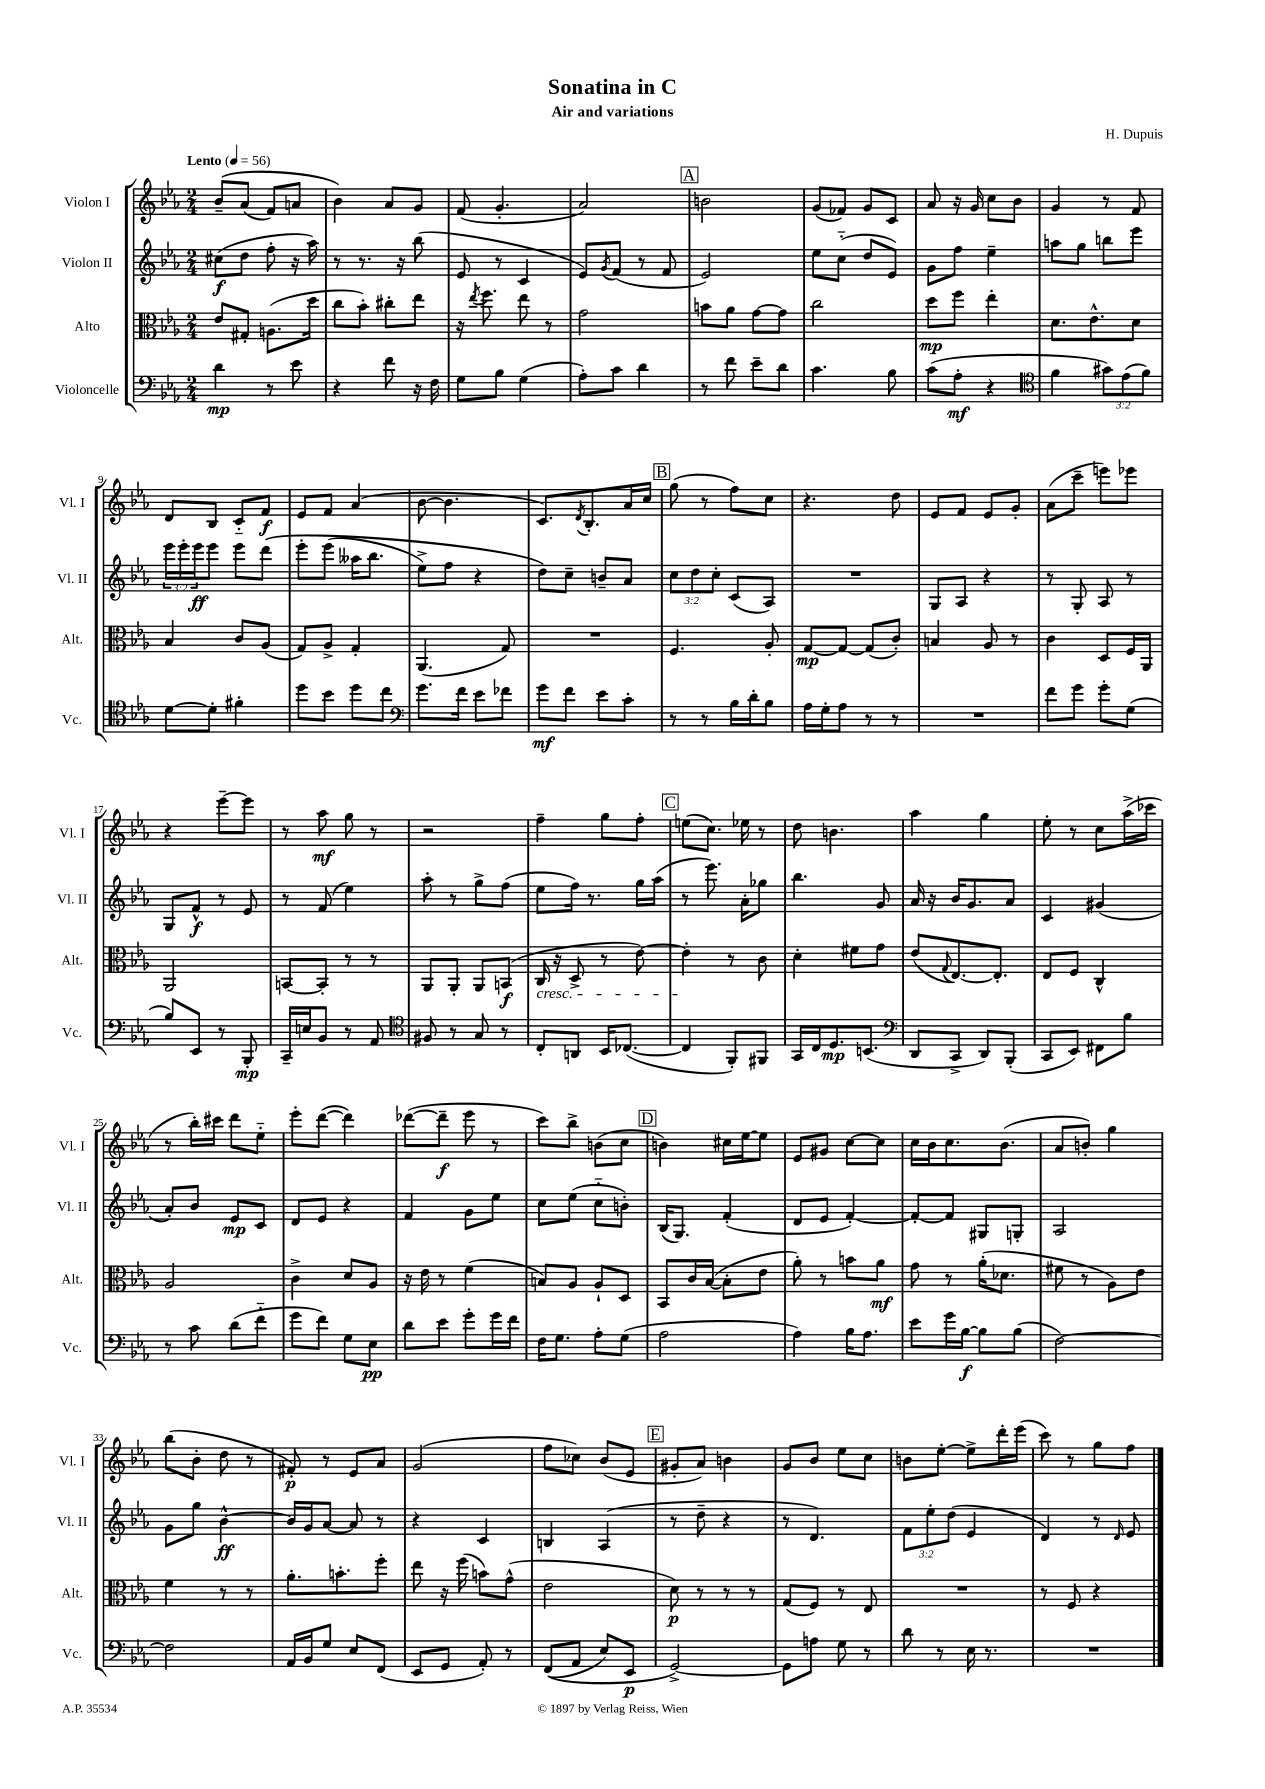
\header { title = "Sonatina in C" composer = "H. Dupuis" subtitle = "Air and variations" }
<<
\new StaffGroup <<
\new Staff = "s0" \with { instrumentName = "Violon I" shortInstrumentName = "Vl. I" } {
    \clef treble \key ees \major \numericTimeSignature \time 2/4 \tempo "Lento" 4 = 56
    bes'8--\( aes'8( f'8) a'8 |
    bes'4\) aes'8 g'8 |
    f'8( g'4.-. |
    aes'2) |
    \mark \markup { \box "A" } b'2 |
    g'8( fes'8) g'8 c'8 |
    aes'8 r16 g'16 c''8 bes'8 |
    g'4 r8 f'8 |
    d'8 bes8 c'8-_ f'8\f |
    ees'8 f'8 aes'4( |
    bes'8~ bes'4. |
    c'8.) \acciaccatura { d'8 } bes8.-. aes'16 c''16 |
    \mark \markup { \box "B" } g''8( r8 f''8) c''8 |
    r4. d''8 |
    ees'8 f'8 ees'8 g'8-. |
    aes'8( c'''8-- e'''8) ees'''8 |
    r4 ees'''8~-- ees'''8 |
    r8 aes''8\mf g''8 r8 |
    r2 |
    f''4-- g''8 f''8-. |
    \mark \markup { \box "C" } e''8( c''8.) ees''16 r8 |
    d''8 b'4. |
    aes''4 g''4 |
    ees''8-. r8 c''8 aes''16->( ces'''16 |
    r8 bes''16-.) cis'''16 d'''8 ees''8-_ |
    ees'''8-. d'''8~( d'''4) |
    des'''8~( des'''8--\f ees'''8 r8 |
    c'''8) bes''8-> b'8( c''8 |
    \mark \markup { \box "D" } b'4) cis''16 ees''16~ ees''8 |
    ees'8 gis'8 c''8~ c''8 |
    c''16 bes'16 c''8. bes'8.( |
    aes'8 b'8-.) g''4 |
    bes''8( bes'8-. d''8 r8 |
    fis'8-.\p) r8 ees'8 aes'8 |
    g'2( |
    f''8 ces''8) bes'8( ees'8 |
    \mark \markup { \box "E" } gis'8-. aes'8) b'4 |
    g'8 bes'8 ees''8 c''8 |
    b'8 ees''8~-. ees''8-> d'''16-. ees'''16( |
    c'''8) r8 g''8 f''8 \bar "|." |
}
\new Staff = "s1" \with { instrumentName = "Violon II" shortInstrumentName = "Vl. II" } {
    \clef treble \key ees \major \numericTimeSignature \time 2/4 \override Staff.TupletNumber.text = #tuplet-number::calc-fraction-text
    cis''8\f( d''8 f''8-. r16 aes''16) |
    r8 r8. r16 bes''8( |
    ees'8 r8 c'4 |
    ees'8) \acciaccatura { g'8 } f'8( r8 f'8 |
    \mark \markup { \box "A" } ees'2) |
    ees''8 c''8-_( d''8 ees'8) |
    g'8 f''8 ees''4-- |
    a''8 g''8 b''8 ees'''8 |
    \tuplet 3/2 { ees'''16 ees'''16-. ees'''16\ff } ees'''8 ees'''8 d'''8\( |
    ees'''8-. ees'''8( aeses''16 bes''8. |
    ees''8->) f''8 r4 |
    d''8\) c''8-- b'8-- aes'8 |
    \mark \markup { \box "B" } \tuplet 3/2 { c''8 d''8 c''8-. } c'8( aes8) |
    R2 |
    g8 aes8 r4 |
    r8 g8-. aes8 r8 |
    g8 f'8-^\f r8 ees'8 |
    r8 f'8( ees''4) |
    aes''8-. r8 g''8-> f''8( |
    ees''8 f''16) r8. g''16 aes''16( |
    \mark \markup { \box "C" } r8 ees'''8.) aes'16-. ges''8 |
    bes''4. g'8 |
    aes'16 r16 bes'16 g'8. aes'8 |
    c'4 gis'4( |
    aes'8-.) bes'8 ees'8\mp c'8 |
    d'8 ees'8 r4 |
    f'4 g'8 ees''8 |
    c''8 ees''8( c''8-_ b'8-.) |
    \mark \markup { \box "D" } bes16( g8.) f'4-.( |
    d'8 ees'8 f'4~-.) |
    f'8~-. f'8 gis8 g8-. |
    aes2 |
    g'8 g''8 bes'4~-^\ff |
    bes'16 g'16 aes'8~ aes'8 r8 |
    r4 c'4 |
    b4 aes4( |
    \mark \markup { \box "E" } r8 d''8-- r4 |
    r8 d'4.) |
    \tuplet 3/2 { f'8 ees''8-. d''8( } ees'4 |
    d'4) r8 \grace { d'16 } ees'8 \bar "|." |
}
\new Staff = "s2" \with { instrumentName = "Alto" shortInstrumentName = "Alt." } {
    \clef alto \key ees \major \numericTimeSignature \time 2/4
    ees'8 gis8-. a8.( d''16 |
    c''8 bes'8-.) cis''8-. ees''8 |
    r16 \acciaccatura { ees''8 } f''8. ees''8 r8 |
    g'2 |
    \mark \markup { \box "A" } b'8 aes'8 g'8~ g'8 |
    c''2 |
    d''8\mp f''8 ees''4-. |
    d'8. ees'8.-^ d'8 |
    bes4 c'8 aes8( |
    g8) aes8-> g4-. |
    aes,4.( g8) |
    R2 |
    \mark \markup { \box "B" } f4. aes8-. |
    g8~\mp g8~ g8( c'8-.) |
    b4 aes8 r8 |
    c'4 d8 f16 aes,16 |
    aes,2 |
    b,8~ b,8-. r8 r8 |
    aes,8 aes,8-. aes,8 b,8\f( |
    c16\cresc r16 d8-> r8 ees'8~) |
    \mark \markup { \box "C" } ees'4-.\! r8 c'8 |
    d'4-. fis'8 g'8 |
    ees'8( \appoggiatura { g8 } ees8.~) ees8.-. |
    ees8 f8 c4-^ |
    aes2 |
    c'4-> d'8 aes8 |
    r16 ees'16 r8 f'4( |
    b8) aes8 aes8-! d8 |
    \mark \markup { \box "D" } bes,8 c'16 bes16~( bes8-. ees'8 |
    aes'8-.) r8 b'8 aes'8\mf |
    g'8 r8 aes'16-.( des'8. |
    fis'8 r8 aes8) ees'8 |
    f'4 r8 r8 |
    aes'8.-. b'8.-. f''8-. |
    ees''8 r16 f''16( b'8) g'8-^( |
    ees'2 |
    \mark \markup { \box "E" } d'8\p) r8 r8 r8 |
    g8( f8) r8 ees8 |
    R2 |
    r8 f8 r4 \bar "|." |
}
\new Staff = "s3" \with { instrumentName = "Violoncelle" shortInstrumentName = "Vc." } {
    \clef bass \key ees \major \numericTimeSignature \time 2/4 \override Staff.TupletNumber.text = #tuplet-number::calc-fraction-text
    d'4\mp r8 ees'8 |
    r4 f'8 r16 f16 |
    g8 bes8 g4( |
    aes8-.) c'8 d'4 |
    \mark \markup { \box "A" } r8 f'8 ees'8-- d'8 |
    c'4. bes8 |
    c'8( aes8-.\mf r4 |
    \clef tenor f'4 \tuplet 3/2 { gis'8) ees'8( f'8) } |
    d'8~ d'8-. fis'4-. |
    d''8 bes'8 d''8 c''8 |
    \clef bass g'8. f'16 ees'8 fes'8 |
    g'8\mf f'8 ees'8 c'8-. |
    \mark \markup { \box "B" } r8 r8 bes16 d'16-. bes8 |
    aes16 g16-. aes8 r8 r8 |
    R2 |
    f'8 g'8 g'8-. g8( |
    bes8) ees,8 r8 bes,,8-.\mp |
    c,16-- e16 bes,8 r8 aes,8 |
    \clef tenor fis8 r8 g8 r8 |
    c8-. a,8 bes,16 ces8.~( |
    \mark \markup { \box "C" } ces4 f,8-.) fis,8 |
    g,16 c16 d8.\mp b,8.( |
    \clef bass d,8 c,8-> d,8) bes,,8-.( |
    c,8 ees,8) fis,8 bes8 |
    r8 c'8 d'8( f'8-_ |
    g'8 f'8) g8 ees8\pp |
    d'8 ees'8 g'8-. g'16 f'16 |
    f16 g8. aes8-. g8( |
    \mark \markup { \box "D" } aes2 |
    aes4) bes16 aes8. |
    ees'8 g'16 bes16~\f bes8 bes8( |
    f2~) |
    f2 |
    aes,16 bes,16 g8 ees8 f,8( |
    ees,8 g,8 aes,8-.) r8 |
    f,8(\( aes,8 ees8) ees,8\p |
    \mark \markup { \box "E" } g,2~->\) |
    g,8 a8 g8 r8 |
    d'8 r8 ees16 r8. |
    R2 \bar "|." |
}
>>
>>
